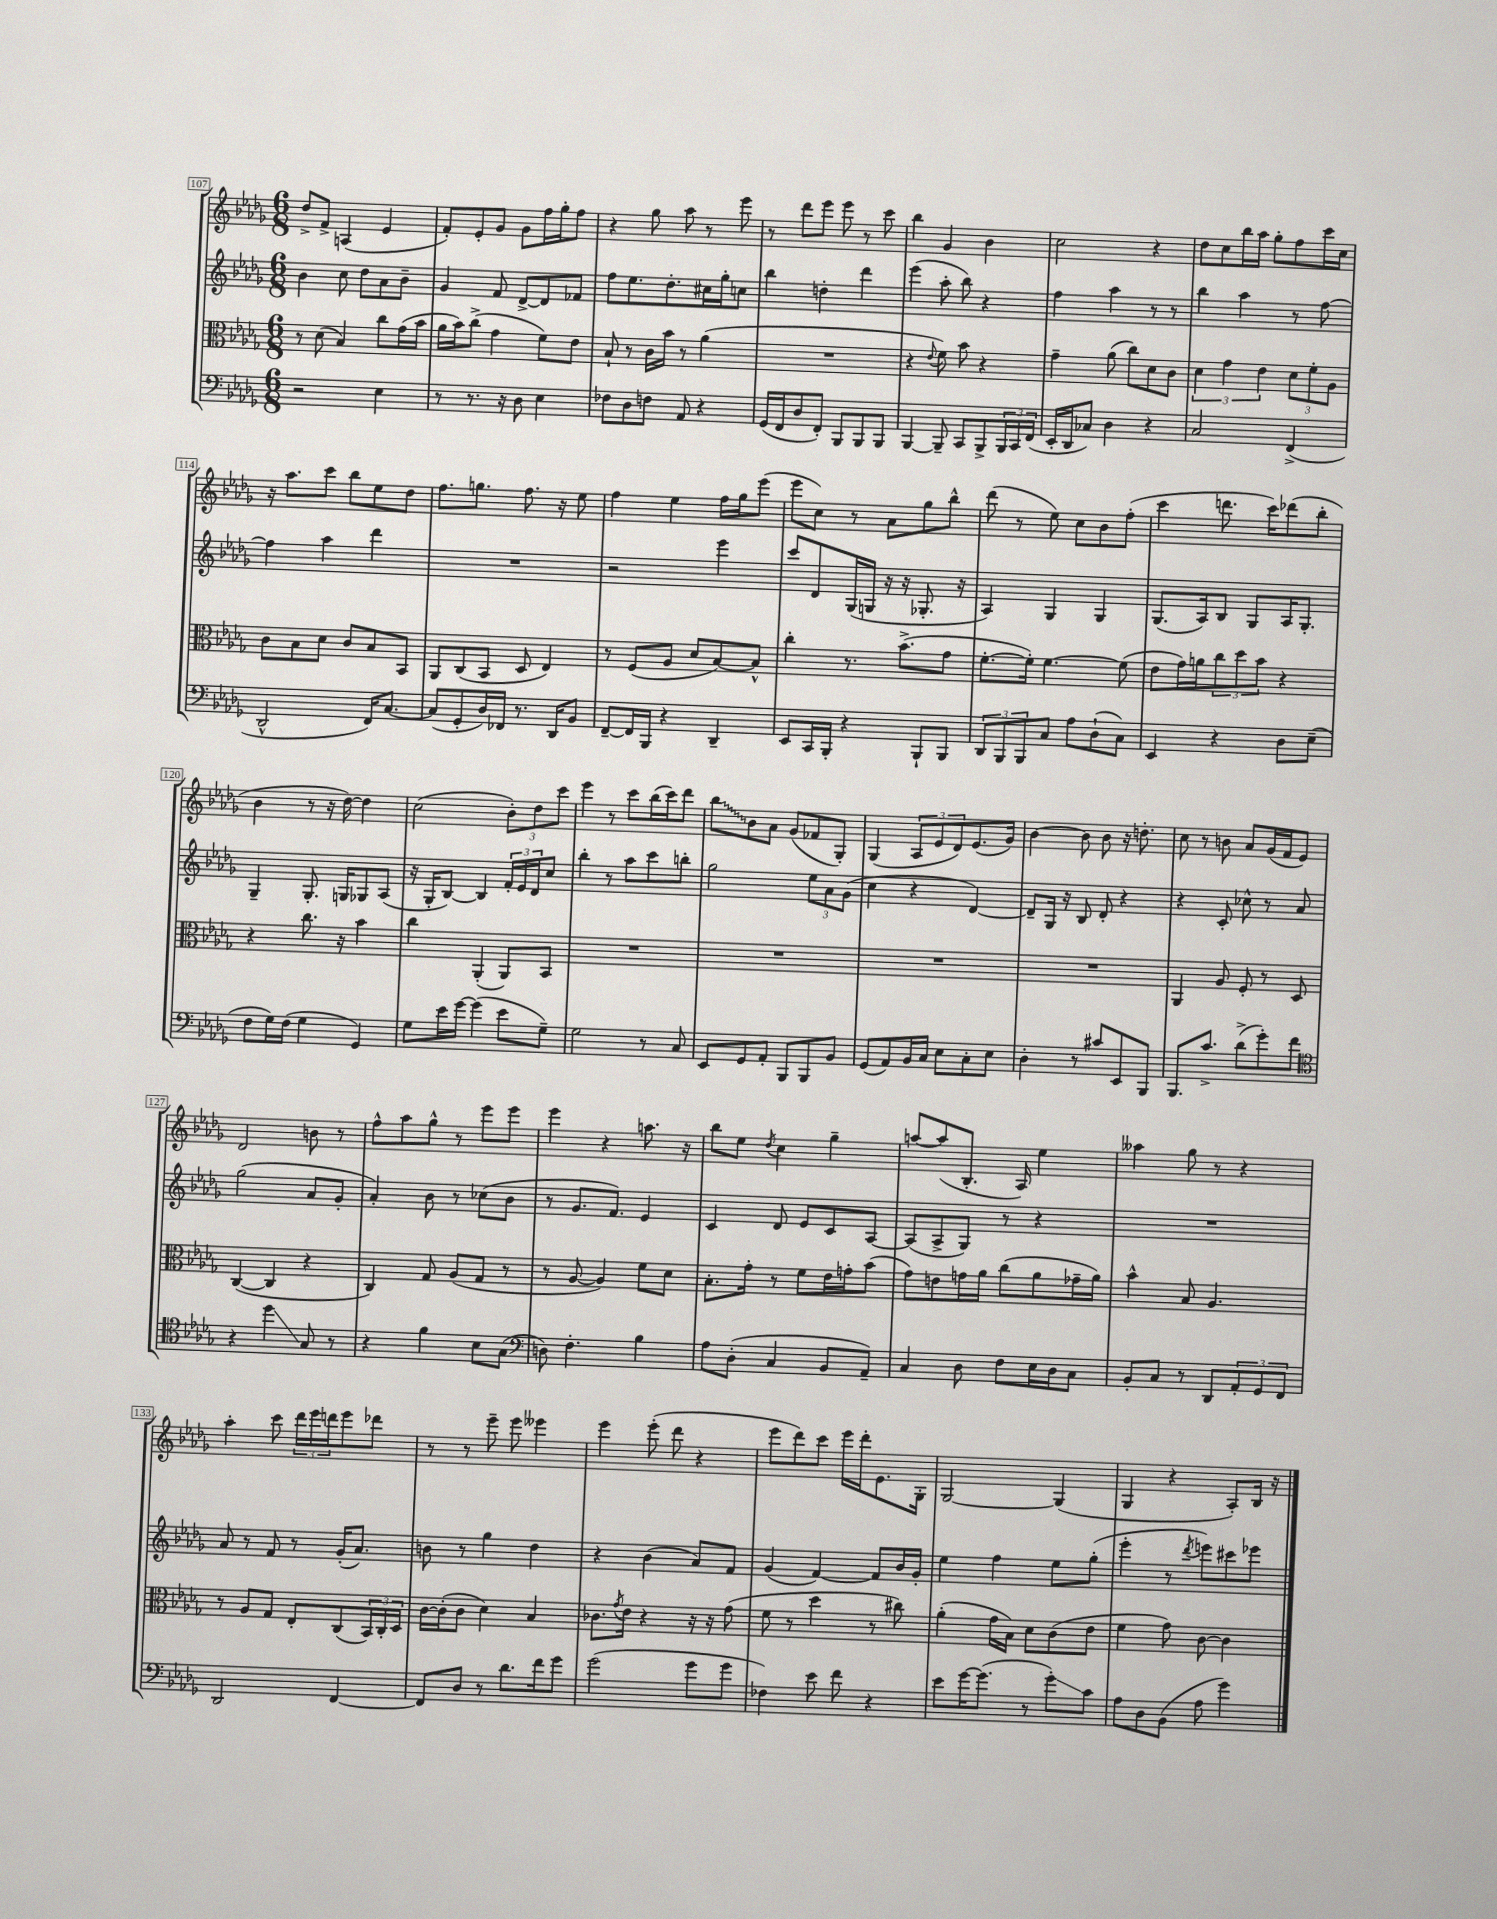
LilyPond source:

<<
\new StaffGroup <<
\new Staff = "s0" {
    \clef treble \key des \major \numericTimeSignature \time 6/8
    des''8-> f'8-> a4( ees'4 |
    f'8-.) ees'8-. ges'8 ges'8 f''16 ges''16-. f''8 |
    r4 ges''8 aes''8 r8 ees'''8 |
    r8 des'''8 ees'''8 ees'''8 r8 c'''8 |
    bes''4 ges'4 bes'4 |
    c''2 r4 |
    des''8 c''8 bes''16 aes''16 ges''8-. f''8 c'''16 c''16 |
    r16 aes''8. c'''8 bes''8 ees''8 des''8 |
    f''8. g''8. f''8. r16 ees''8 |
    f''4 ees''4 f''16 ges''16 ees'''8( |
    ees'''8 c''8) r8 aes'8 ges''8 bes''8-^ |
    des'''8( r8 ees''8) c''8 bes'8 f''8-.( |
    c'''4 d'''8. c'''16) des'''8( bes''8-. |
    bes'4 r8 r16 des''16~) des''4 |
    c''2( \tuplet 3/2 { bes'8-.) des''8 c'''8 } |
    ees'''4 r8 c'''8 bes''16( c'''16) des'''8 |
    \once \override Glissando.style = #'zigzag bes''8\glissando bes'8 aes'8 ges'8( fes'8 ges8-.) |
    ges4( \tuplet 3/2 { aes8 ees'8 des'8) } ees'8.( ges'16) |
    bes'4~ bes'8 bes'8 r16 d''8.-. |
    c''8 r8 b'8 aes'8 ges'16( f'16 ees'8) |
    des'2 b'8 r8 |
    f''8-^ aes''8 ges''8-^ r8 ees'''8 ees'''8 |
    ees'''4 r4 a''8. r16 |
    bes''8 ees''8 \acciaccatura { des''8 } c''4 ges''4-- |
    a''8~ a''8( bes8.-. aes16) ees''4 |
    aeses''4 ges''8 r8 r4 |
    aes''4-. c'''8 \tuplet 3/2 { des'''16 ees'''16 d'''16 } ees'''8 des'''8 |
    r8 r8 ees'''8-- ees'''8 eeses'''4 |
    ees'''4 ees'''8-.( des'''8 r4 |
    ees'''8 des'''8) c'''8 ees'''16 des'''16-. ees'8. ges16-. |
    ges2~ ges4( |
    ges4 r4 aes8-.) bes16 r16 \bar "|." |
}
\new Staff = "s1" {
    \clef treble \key des \major \numericTimeSignature \time 6/8
    bes'4 c''8 des''8 aes'8 bes'8-- |
    ges'4 f'8 des'8~-> des'8 fes'8 |
    f''8 ees''8. des''8.-. cis''16 ges''16-. c''8 |
    bes''4 d''4-. des'''4 |
    ees'''4( aes''8-. bes''8) r4 |
    f''4 aes''4 r8 r8 |
    bes''4 aes''4 r8 f''8~ |
    f''4 aes''4 des'''4 |
    R2. |
    r2 ees'''4 |
    c'''8 des'8 ges16( g16 r16 r16 ges8.-. r16 |
    aes4) ges4 ges4 |
    ges8.( aes16) bes8 ges8 aes16 ges8.-. |
    ges4-- ges8.-. g16 ges8 aes8( |
    r16 ges16-. bes8~) bes4 \tuplet 3/2 { f'16-. ees'16 des'16 } c''8 |
    bes''4-. r8 aes''8 c'''8 b''8-. |
    ges''2 \tuplet 3/2 { ees''8 aes'8 ges'8( } |
    c''4 r4 des'4~) |
    des'8-- ges16 r16 bes8 des'8-. r4 |
    r4 c'8-. ces''8-^ r8 aes'8 |
    ges''2( aes'8 ges'8-. |
    aes'4-.) bes'8 r8 ces''8( bes'8 |
    r8 ges'8. f'8.) ees'4 |
    c'4 des'8 ees'8 c'8 aes8~ |
    aes8( aes8-> ges8) r8 r4 |
    R2. |
    aes'8 r8 f'8 r8 ges'16-.( aes'8.) |
    b'8 r8 ges''4 des''4 |
    r4 bes'4( aes'8) f'8 |
    ges'4( f'4~) f'8 bes'16 ges'16-. |
    ees''4 f''4 ees''8 ges''8-.( |
    ees'''4-. r8 \acciaccatura { des'''8 } e'''8) cis'''8 ees'''8 \bar "|." |
}
\new Staff = "s2" {
    \clef alto \key des \major \numericTimeSignature \time 6/8
    r8 des'8( bes4) c''8 ges'16( bes'16 |
    aes'16 bes'16) c''8->( ges'4 f'8) ees'8 |
    bes8-! r8 c'16 bes'16 r8 aes'4( |
    R2. |
    r4 \appoggiatura { ees'8 } f'8) bes'8 r4 |
    ges'4-- aes'8( c''8) des'8 c'8 |
    \tuplet 3/2 { des'4 ges'4 ees'4 } \tuplet 3/2 { des'8 f'8-. aes8 } |
    c'8 bes8 des'8 c'8 bes8 bes,8 |
    aes,8 c8( bes,8 des8 ees4) |
    r8 f8( aes8 des'8 bes8~) bes8-^ |
    c''4-. r8. bes'8.->( ges'8 |
    f'8.~-. f'16-.) f'4.~ f'8( |
    ees'8 ges'16) a'16 \tuplet 3/2 { c''8 des''8 bes'8 } r4 |
    r4 c''8. r16 bes'4 |
    c''4 aes,4-.( aes,8) bes,8 |
    R2. |
    R2. |
    R2. |
    R2. |
    aes,4 aes8 f8-. r8 des8 |
    c4~( c4 r4 |
    c4) ges8 aes8( ges8 r8 |
    r8 aes8~ aes4) f'8 des'8 |
    bes8.-. ges'16-. r8 f'8 ees'16 g'16-. bes'8( |
    ges'8) e'8 g'16 aes'16 c''8( aes'8 ges'16-- aes'16) |
    bes'4-^ bes8 aes4. |
    r8 aes8 ges8 ees8-. c8( \tuplet 3/2 { bes,16) c16-. des16 } |
    c'16~ c'16-.( c'8 des'4) bes4 |
    ces'8. \acciaccatura { ges'8 } ees'16 r4 r16 r16 ges'8( |
    f'8 r8 des''4 r8 cis''8) |
    aes'4-.( ges'16 bes16) des'8 c'8( ees'8 |
    f'4 ges'8) c'8~ c'4 \bar "|." |
}
\new Staff = "s3" {
    \clef bass \key des \major \numericTimeSignature \time 6/8
    r2 ees4 |
    r8 r8. r16 des8 ees4 |
    fes8 des8 f8 aes,8 r4 |
    ges,16( f,16 des8 f,8-.) bes,,8 bes,,8 bes,,8 |
    bes,,4~ bes,,8-- c,8 bes,,8-> \tuplet 3/2 { bes,,16 c,16 f,16( } |
    ees,16-. des,16 ces8) des4 r4 |
    c2 f,4->( |
    des,2-^ f,16) c8.~ |
    c8( ges,8-. des16) fes,16 r8. des,16 bes,8 |
    f,8~-- f,16 bes,,16 r4 des,4-- |
    ees,8 c,16 bes,,16-. r4 bes,,8-! bes,,8 |
    \tuplet 3/2 { des,8 bes,,8 bes,,8 } c8 aes8 des8-!( c8) |
    ees,4 r4 des8 ees8--( |
    f8 ges16) f16( ges4 ges,4) |
    ges8 ees'16 ges'16~ ges'4( ees'8 ges8--) |
    ges2 r8 c8 |
    ees,8 ges,8 aes,8-. bes,,8 bes,,8 bes,8 |
    ges,8( aes,8) bes,16 c16 ees8 c8-. ees8 |
    des4-. r8 cis'8 ees,8 bes,,8 |
    bes,,8. c'8.-> des'8->( ges'8-.) f'8 |
    \clef tenor r4 des''4\glissando ges8 r8 |
    r4 f'4 bes8 ges8( |
    \clef bass d8) f4.-. bes4 |
    aes8 des8-.( c4 bes,8 aes,8--) |
    c4 des8 f8 ees16 des16 c8 |
    bes,8-. c8 r8 des,8 \tuplet 3/2 { aes,8-. ges,8 f,8 } |
    des,2 f,4~ |
    f,8 des8 r8 des'8. f'16 ges'8 |
    ges'2( ges'8 ges'8 |
    fes4) ees'8 f'8 r4 |
    ees'8 ges'16~ ges'8.( r8 ges'8-.\glissando) c'8 |
    aes8 des8 bes,8( aes8 ges'4) \bar "|." |
}
>>
>>
\layout { \context { \Score currentBarNumber = #107 \override BarNumber.stencil = #(make-stencil-boxer 0.1 0.3 ly:text-interface::print) } }
